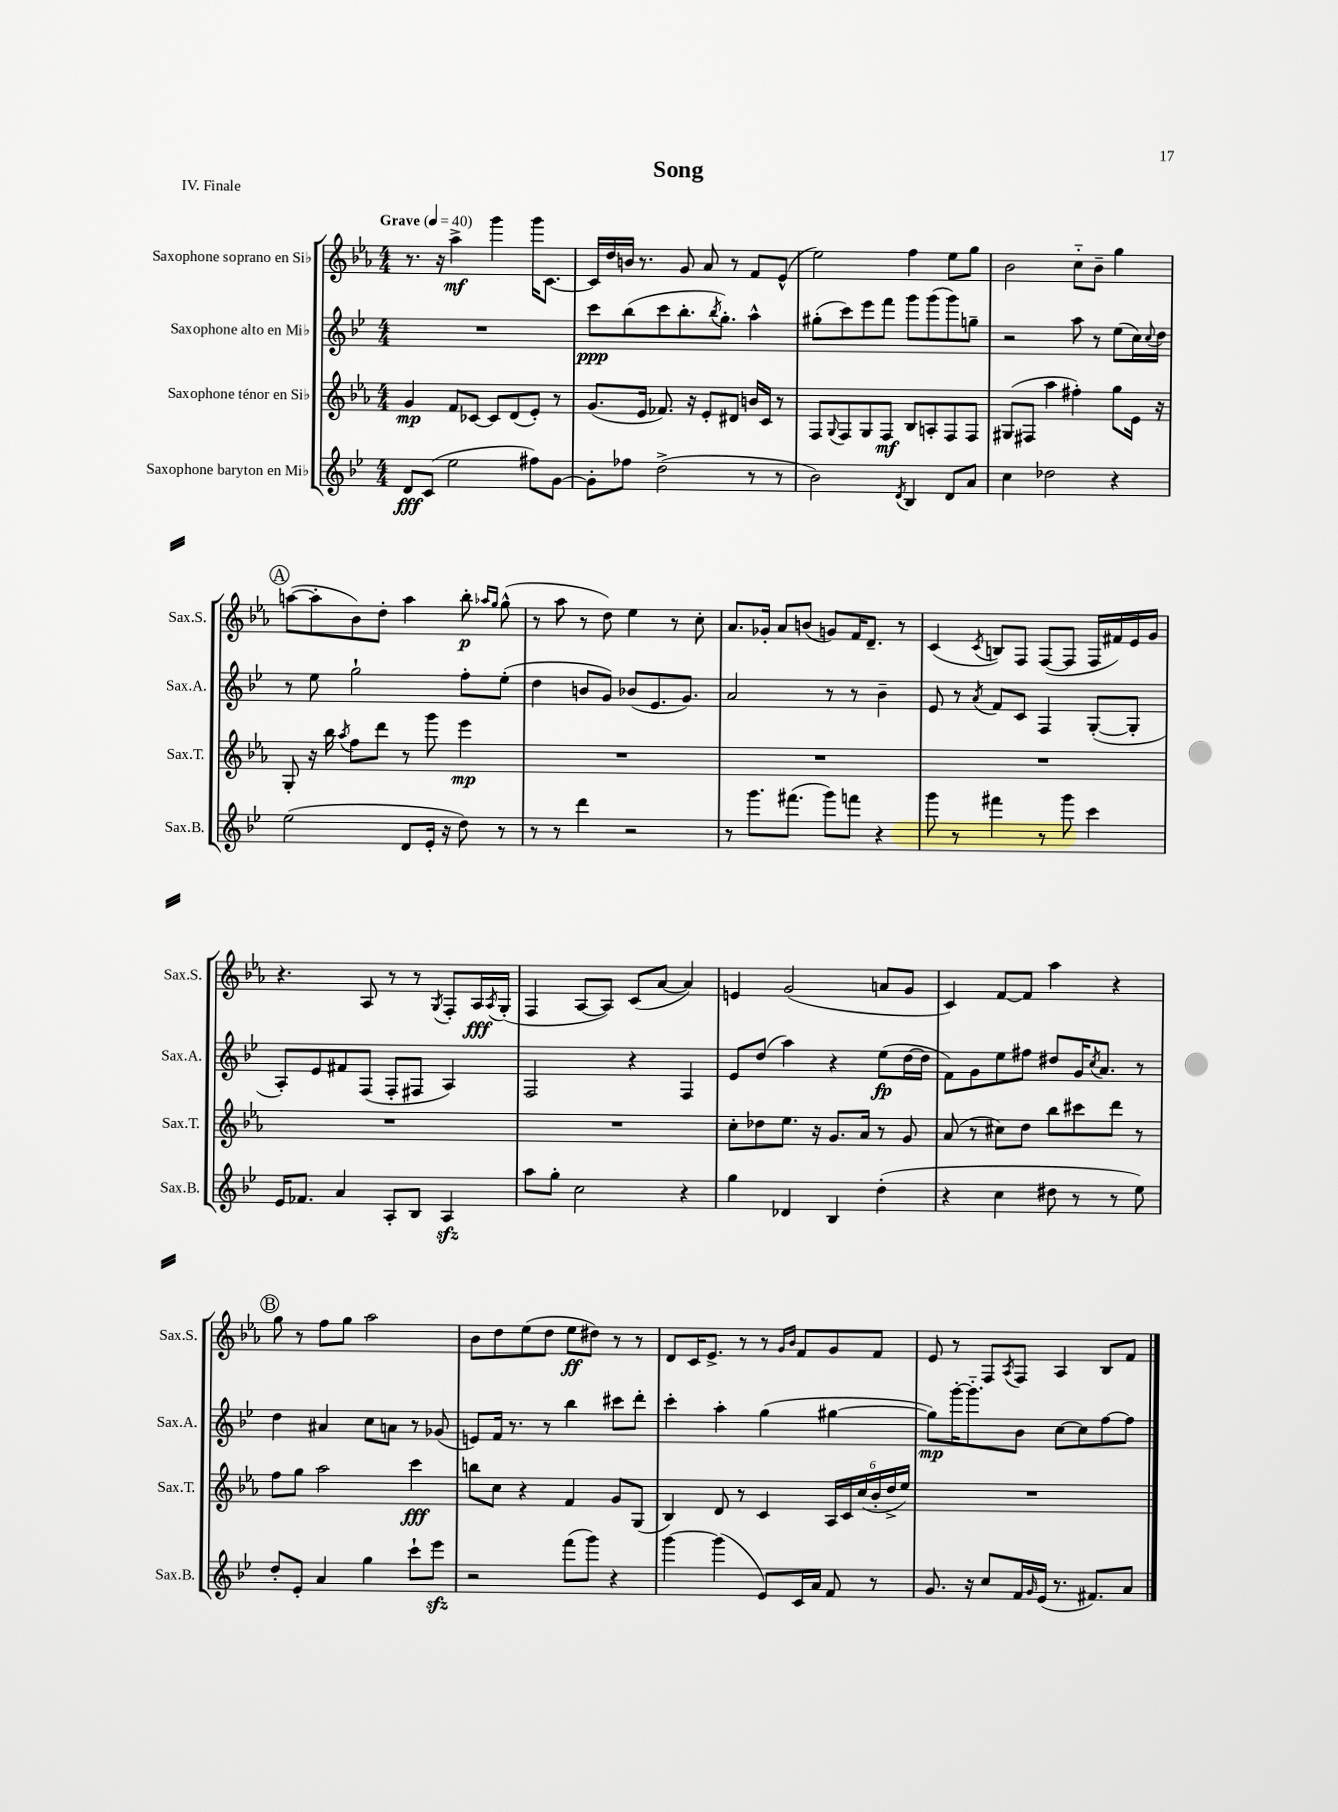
\header { title = "Song" piece = "IV. Finale" }
<<
\new StaffGroup <<
\new Staff = "s0" \with { instrumentName = "Saxophone soprano en Sib" shortInstrumentName = "Sax.S." } {
    \clef treble \key ees \major \numericTimeSignature \time 4/4 \tempo "Grave" 4 = 40
    r8. r16 aes''4->\mf g'''4 g'''16 c'8.~ |
    c'16 d''16 b'16 r8. g'8 aes'8 r8 f'8 ees'8-^( |
    ees''2) f''4 ees''8 g''8 |
    bes'2 c''8-_ bes'8-- g''4 |
    \mark \markup { \circle "A" } a''8~( a''8-. bes'8) d''8-. a''4 bes''8-.\p \grace { aes''16 g''16 } g''8-^( |
    r8 aes''8 r8 d''8) ees''4 r8 c''8-. |
    aes'8. ges'16-. aes'8 b'8( g'8) f'16 d'8.-- r8 |
    c'4( \acciaccatura { c'8 } b8) f8 f8~( f8 f16 fis'16) ees'16 g'16 |
    r4. aes8 r8 r8 \acciaccatura { g8 } f8-. aes16\fff \acciaccatura { aes8 } g16-.( |
    f4 aes8~ aes8) c'8( aes'8~ aes'4) |
    e'4 g'2( a'8 g'8 |
    c'4) f'8~ f'8 aes''4 r4 |
    \mark \markup { \circle "B" } g''8 r8 f''8 g''8 aes''2 |
    bes'8 d''8 ees''8( d''8 ees''8\ff dis''8) r8 r8 |
    d'8 c'16 ees'8.-> r8 r8 \grace { g'16 bes'16 } f'8 g'8 f'8 |
    ees'8 r8 f8 \acciaccatura { aes8 } f8 aes4 bes8 f'8 \bar "|." |
}
\new Staff = "s1" \with { instrumentName = "Saxophone alto en Mib" shortInstrumentName = "Sax.A." } {
    \clef treble \key bes \major \numericTimeSignature \time 4/4
    R1 |
    c'''8\ppp bes''8( c'''8 bes''8.-. \acciaccatura { bes''8 } g''8.-.) a''4-^ |
    gis''8-.( c'''8) ees'''8 f'''8 g'''8 g'''8( g'''8) g''8-- |
    r2 a''8 r8 ees''8( c''16) \appoggiatura { c''8 } d''16 |
    \mark \markup { \circle "A" } r8 ees''8 g''2-! f''8-. ees''8-.( |
    d''4 b'8 g'8) bes'8( ees'8. g'8.) |
    a'2 r8 r8 bes'4-- |
    ees'8 r8 \acciaccatura { a'8 } f'8 c'8 f4 g8~-.( g8-. |
    a8-.) ees'8 fis'8 f8( f8-. fis8 a4) |
    f2 r4 f4 |
    ees'8 d''8( a''4) r4 ees''8\fp( d''16~ d''16 |
    f'8) g'8 ees''8 fis''8 dis''8 g'16 \acciaccatura { c''8 } a'8. r8 |
    \mark \markup { \circle "B" } d''4 ais'4 c''8 a'8 r8 ges'8( |
    e'8) f'16 r8. r8 bes''4 cis'''8 d'''8-. |
    c'''4-. a''4-. g''4( gis''4~ |
    gis''8\mp) g'''16~-. g'''8.-_ bes'8 c''8~ c''8 f''8~ f''8 \bar "|." |
}
\new Staff = "s2" \with { instrumentName = "Saxophone ténor en Sib" shortInstrumentName = "Sax.T." } {
    \clef treble \key ees \major \numericTimeSignature \time 4/4
    g'4\mp f'8 ces'8~ ces'8 d'8( ees'8-.) r8 |
    g'8.( ees'16 fes'8.) r16 ees'8-. dis'8 b'16 c'16 r8 |
    f8 \appoggiatura { g8 } f8 g8 f8\mf bes8 a8-. f8 f8 |
    gis8( fis8 aes''4 fis''4-.) g''8 ees'16 r16 |
    \mark \markup { \circle "A" } g8-. r16 bes''16 \acciaccatura { aes''8 } f''8 d'''8 r8 g'''8 ees'''4\mp |
    R1 |
    R1 |
    R1 |
    R1 |
    R1 |
    c''8-. des''8 ees''8. r16 g'8. aes'16 r8 g'8 |
    aes'8( r8 cis''8) d''8 bes''8 cis'''8 d'''8 r8 |
    \mark \markup { \circle "B" } f''8 g''8 aes''2 c'''4\fff |
    b''8 c''8 r4 f'4 g'8 g8( |
    bes4) d'8 r8 c'4 \tuplet 6/4 { aes16 c'16 c''16( bes'16-. d''16-> ees''16) } |
    R1 \bar "|." |
}
\new Staff = "s3" \with { instrumentName = "Saxophone baryton en Mib" shortInstrumentName = "Sax.B." } {
    \clef treble \key bes \major \numericTimeSignature \time 4/4
    d'8\fff c'8( ees''2 fis''8) g'8~ |
    g'8-. fes''8 d''2->( r8 r8 |
    bes'2) \acciaccatura { d'8 } bes4 d'8 a'8 |
    c''4 des''2 r4 |
    \mark \markup { \circle "A" } ees''2( d'8 ees'16-. r16 d''8) r8 |
    r8 r8 d'''4 r2 |
    r8 g'''8. fis'''8.( g'''8) f'''8 r4 |
    g'''8 r8 fis'''4 r8 g'''8 c'''4 |
    ees'16 fes'8. a'4 a8-. bes8 a4\sfz |
    a''8 g''8-. c''2 r4 |
    g''4 des'4 bes4 d''4-.( |
    r4 c''4 dis''8 r8 r8 ees''8) |
    \mark \markup { \circle "B" } d''8-. ees'8-. a'4 g''4 c'''8-! ees'''8\sfz |
    r2 f'''8( g'''8) r4 |
    g'''4~ g'''4( ees'8) c'16 a'16 f'8 r8 |
    g'8. r16 c''8 f'16 \grace { g'16 } ees'16( r8. fis'8.) a'8 \bar "|." |
}
>>
>>
\layout { \context { \Score \remove "Bar_number_engraver" } }
